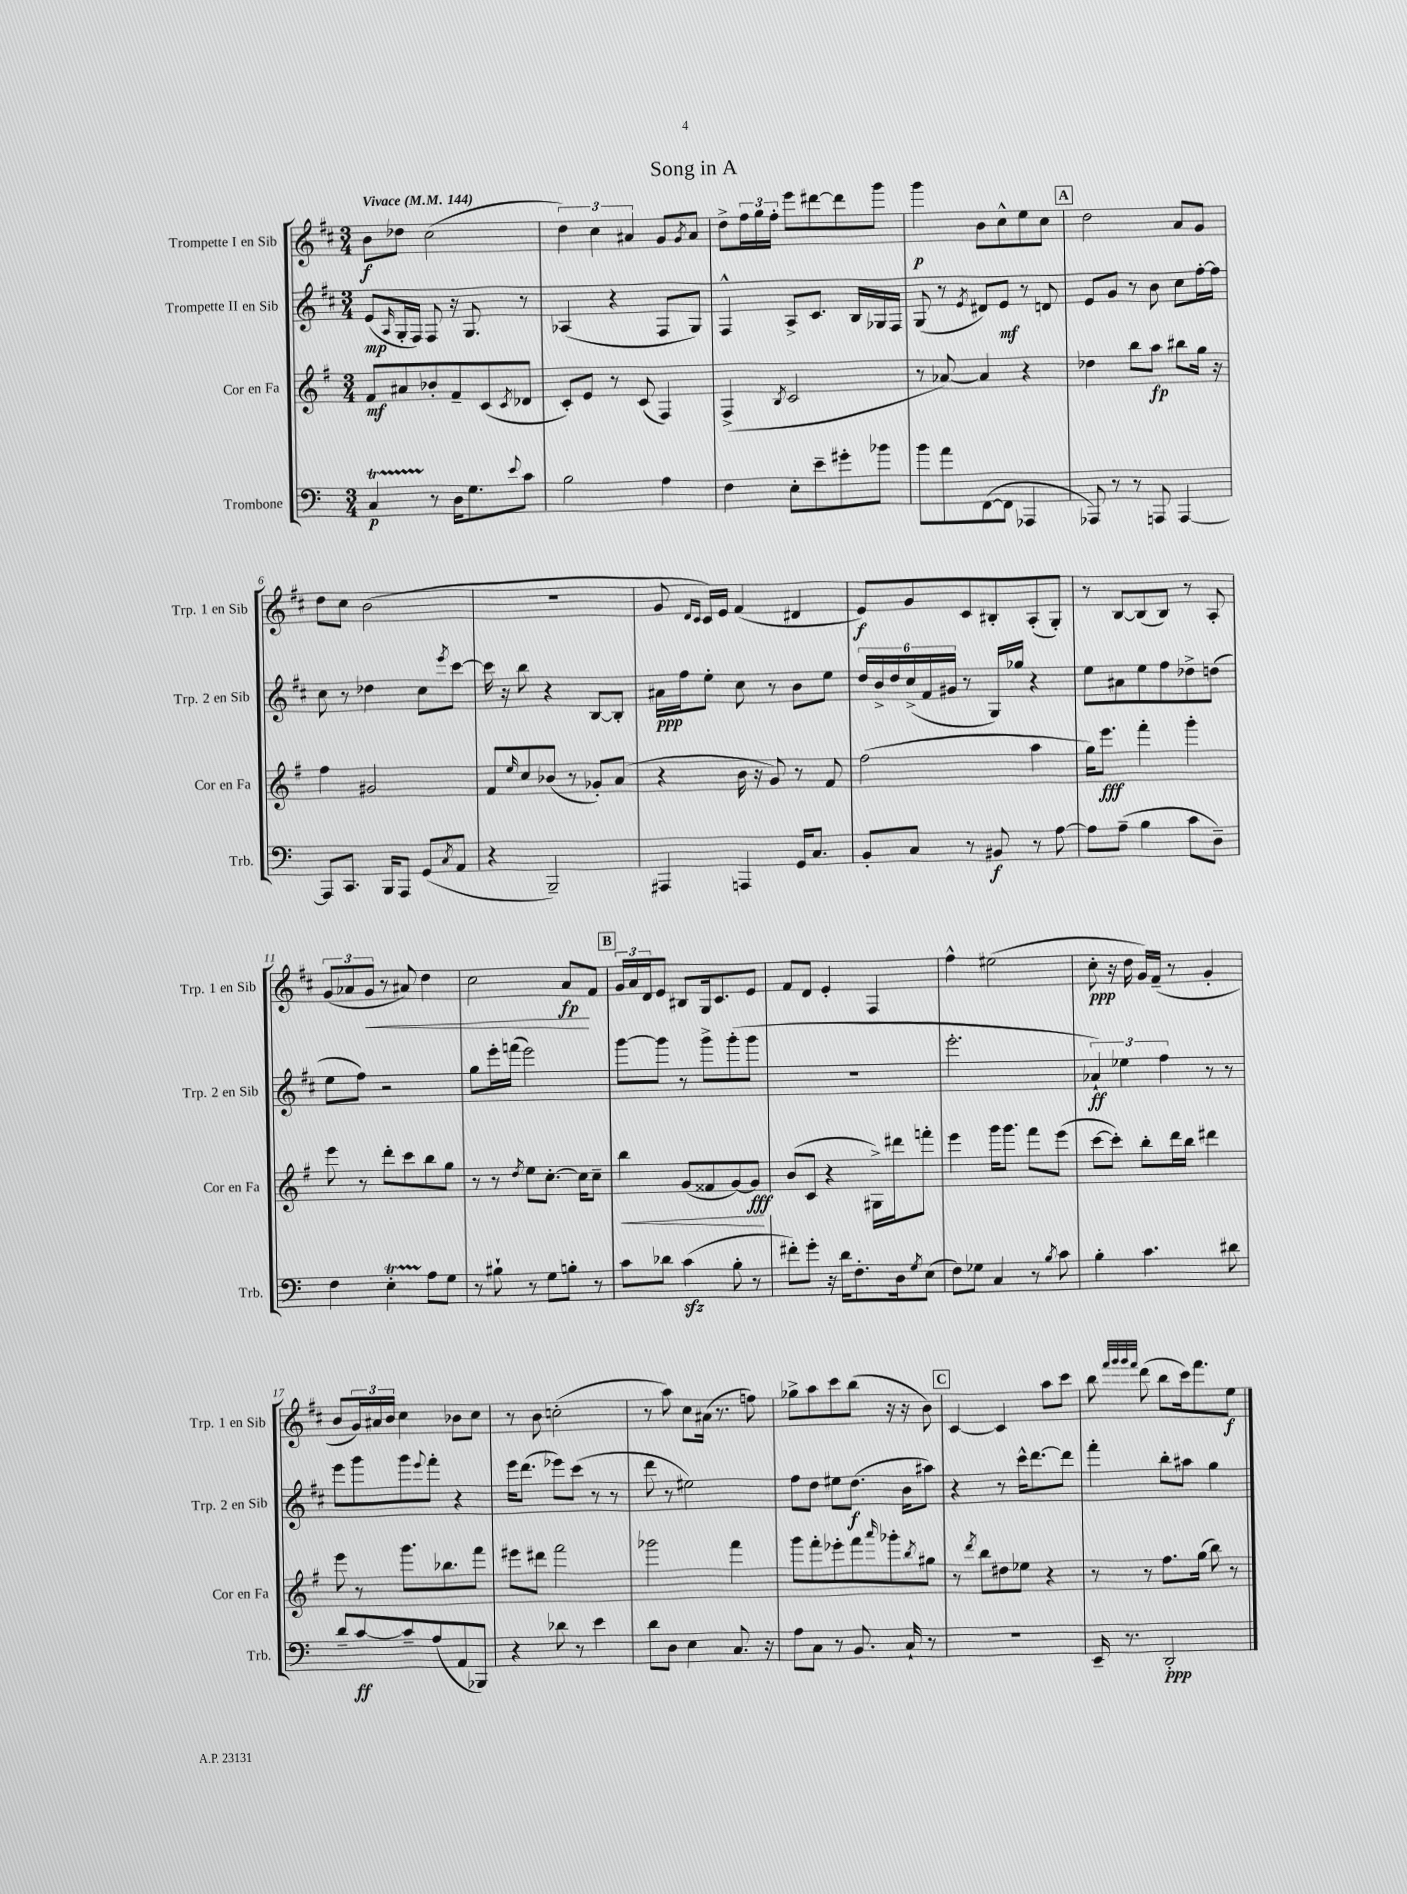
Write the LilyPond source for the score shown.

\header { title = "Song in A" }
<<
\new StaffGroup <<
\new Staff = "s0" \with { instrumentName = "Trompette I en Sib" shortInstrumentName = "Trp. 1 en Sib" } {
    \clef treble \key d \major \numericTimeSignature \time 3/4 \tempo "Vivace" 4 = 144
    b'8\f des''8 cis''2( |
    \tuplet 3/2 { d''4) cis''4 ais'4 } g'8 \acciaccatura { g'8 } ais'8 |
    d''8-> \tuplet 3/2 { fis''16 g''16 fis''16-. } e'''8 dis'''8~ dis'''8 g'''8 |
    g'''4\p b'8 cis''8-^ e''8 cis''8 |
    \mark \markup { \box "A" } d''2 a'8 g'8 |
    d''8 cis''8 b'2( |
    R2. |
    g'8 \grace { d'16 cis'16 } cis'16) e'16 fis'4( dis'4 |
    e'8\f) g'8 cis'8 bis8-. a8-.( g8-.) |
    r8 b8~ b8( b8) r8 a8-. |
    \tuplet 3/2 { g'8( aes'8 g'8\< } r8 ais'8) d''4 |
    cis''2 a'8\fp\! fis'8 |
    \mark \markup { \box "B" } \tuplet 3/2 { g'16 a'16 d'16 } e'8 bis8 g16 cis'8. e'8 |
    fis'8 d'8 e'4-. fis4 |
    fis''4-^ eis''2( |
    cis''8-.\ppp r16 d''16 g'16) fis'16--( r8 g'4-. |
    b'8 \tuplet 3/2 { g'16) ais'16 b'16 } cis''4 bes'8 cis''8 |
    r8 b'8 c''2-.( |
    r8 a''8) cis''8 ais'16( r8. f''8) |
    ges''8-> a''8 cis'''8 b''8( r16 r16 b'8) |
    \mark \markup { \box "C" } cis'4~ cis'4 a''8 cis'''8 |
    b''8 \grace { fis'''32 g'''32 g'''32 fis'''32 } d'''8( b''8 cis'''16) fis'''8. e''8\f \bar "|." |
}
\new Staff = "s1" \with { instrumentName = "Trompette II en Sib" shortInstrumentName = "Trp. 2 en Sib" } {
    \clef treble \key d \major \numericTimeSignature \time 3/4
    e'8\mp( \grace { a16 } g16-. fis16) fis8 r16 g8. r8 |
    aes4( r4 fis8 g8) |
    fis4-^ a8-> cis'8. b16 ges16 fis16 |
    g8( r8 \acciaccatura { e'8 } dis'8) e'8\mf r8 d'8 |
    \mark \markup { \box "A" } e'8 g'8 r8 b'8 cis''8 fis''16~-. fis''16 |
    cis''8 r8 des''4 cis''8 \acciaccatura { e'''8 } cis'''8~ |
    cis'''16 r16 b''8 r4 b8~ b8-. |
    ais'16\ppp fis''16 e''8-. cis''8 r8 b'8 e''8 |
    \tuplet 6/4 { d''16 b'16-> d''16 cis''16->( fis'16 gis'16 } r8 g16) ges''16 r4 |
    e''8 ais'8 e''8 fis''8 des''8-> d''8( |
    e''8 fis''8) r2 |
    g''8 e'''16-. f'''16( e'''2) |
    \mark \markup { \box "B" } g'''8~ g'''8 r8 g'''8-> g'''8-.( g'''8 |
    R2. |
    e'''2.-. |
    \tuplet 3/2 { aes'4-!\ff) ees''4 fis''4 } r8 r8 |
    e'''8 g'''8 g'''8 \appoggiatura { e'''8 } fis'''8-. r4 |
    e'''16 d'''8.( ees'''8) cis'''8( r8 r8 |
    d'''8 r8 eis''2) |
    fis''8 d''8 eis''8 d''8.\f( b'16 ais''8) |
    \mark \markup { \box "C" } r4 r8 cis'''16-^ d'''8.~ d'''8 |
    fis'''4-. b''8-. ais''8 g''4 \bar "|." |
}
\new Staff = "s2" \with { instrumentName = "Cor en Fa" shortInstrumentName = "Cor en Fa" } {
    \clef treble \key g \major \numericTimeSignature \time 3/4
    fis'8\mf ais'8 bes'8-. fis'8-- c'8( \acciaccatura { c'8 } des'8 |
    c'8-.) e'8 r8 c'8( fis4) |
    fis4->( \acciaccatura { b8 } c'2 |
    r8 aes'8~) aes'4 r4 |
    \mark \markup { \box "A" } des''4 b''8 a''8\fp bis''8 g''16 r16 |
    fis''4 gis'2 |
    fis'8 \grace { e''16 } c''8 bes'8( r8 ges'8-.) a'8( |
    r4 b'16 r16 g'8) r8 fis'8 |
    fis''2( a''4 |
    g''16) e'''8.\fff fis'''4-. g'''4-. |
    e'''8 r8 d'''8-. c'''8 b''8 g''8 |
    r8 r8 \acciaccatura { d''8 } e''8 c''8.~-. c''16 c''8-- |
    \mark \markup { \box "B" } b''4\< g'8( fisis'8 g'8~) g'8\fff\! |
    b'8( c'8 r4 gis16->) dis'''16 f'''8-. |
    e'''4 g'''16 g'''8. fis'''8 e'''8( |
    c'''8~ c'''8-.) b''8-. d'''16 b''16 dis'''4 |
    e'''8 r8 g'''8. bes''8. fis'''8 |
    eis'''8 dis'''8 fis'''2 |
    ges'''2 fis'''4 |
    g'''8 fis'''8-. ees'''8-. fis'''8 \grace { a'''16 } ges'''8-. \acciaccatura { b''8 } gis''8 |
    \mark \markup { \box "C" } r8 \acciaccatura { d'''8 } b''8 dis''8 ees''8 r4 |
    r8 r8 fis''8. g''16( b''8) r8 \bar "|." |
}
\new Staff = "s3" \with { instrumentName = "Trombone" shortInstrumentName = "Trb." } {
    \clef bass \key c \major \numericTimeSignature \time 3/4
    c4\startTrillSpan\p r8\stopTrillSpan d16 g8. \appoggiatura { e'8 } c'8 |
    b2 a4 |
    f4 e8-. e'8-- gis'8-. bes'8 |
    b'8 a'8 f,8~( f,8 aes,,4 |
    \mark \markup { \box "A" } aes,,8) r8 r8 a,,8 a,,4~ |
    a,,8 c,8. b,,16 a,,8 g,8( \acciaccatura { c8 } a,8 |
    r4 b,,2--) |
    ais,,4 a,,4 g,16 c8. |
    b,8-. c8 r8 bis,8\f r8 a8~ |
    a8 a8--( b4 c'8 d8--) |
    f4 e4-.\startTrillSpan a8\stopTrillSpan g8 |
    r8 bis8-! r8 g8 b8-. r8 |
    \mark \markup { \box "B" } c'8 des'8 c'4\sfz( b8-. r8 |
    fis'8-.) g'8-. r16 d'16 f8.-. d16 \acciaccatura { g8 } e8( |
    f8) ges8 c4 r8 \acciaccatura { b8 } c'8 |
    b4-. c'4. dis'8 |
    d'8-- c'8~\ff c'8-- a8( a,8 bes,,8) |
    r4 des'8 r8 e'4 |
    d'8 d8 e4 c8. r16 |
    a8 c8 r8 b,8. c16-! r8 |
    \mark \markup { \box "C" } R2. |
    e,16-- r8. d,2-.\ppp \bar "|." |
}
>>
>>
